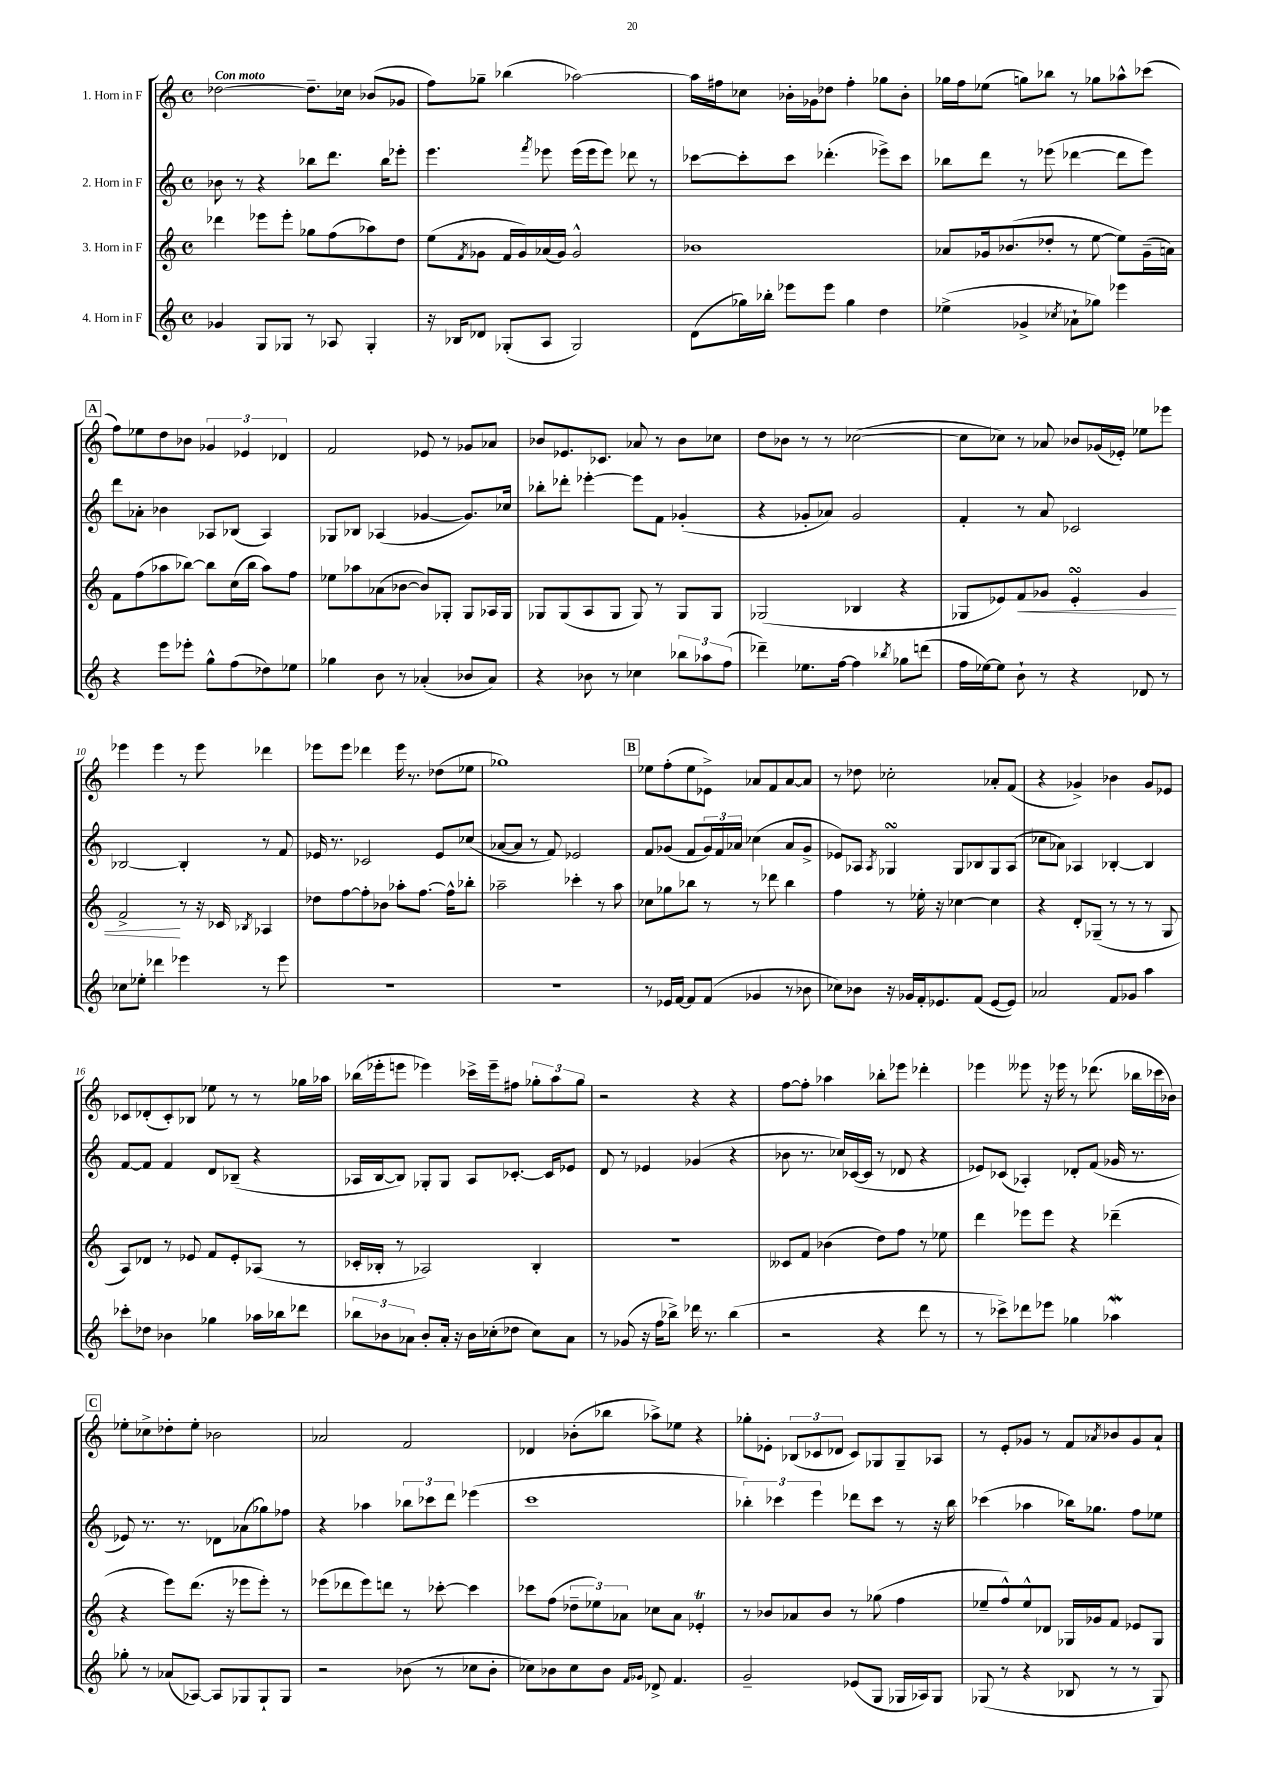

**kern	**kern	**kern	**kern
*staff4	*staff3	*staff2	*staff1
*clefG2	*clefG2	*clefG2	*clefG2
*k[]	*k[]	*k[]	*k[]
*M4/4	*M4/4	*M4/4	*M4/4
*met(c)	*met(c)	*met(c)	*met(c)
4g-	4ddd-	8b-	[2dd-
.	.	8r	.
8G	8eee-	4r	.
8G-	8eee-'	.	.
8r	8gg-	8bb-	8.dd-~]
8A-	(8ff	8.ddd	.
.	.	.	16cc-
4G-'	8aa-)	.	(8b-
.	.	16bb-	.
.	8dd	8eee-'	8g-
=	=	=	=
16r	(8ee	4.eee	8ff)
16B-	.	.	.
.	8qf	.	.
8d-	8g-	.	8gg-~
(8G-'	16f	.	(4bb-
.	16g-)	.	.
.	.	8qfff	.
8A	(16a-	8eee-	.
.	16g-)	.	.
2G-)	2g-^^	(16eee-	[2aa-)
.	.	16eee-	.
.	.	8eee-)	.
.	.	8ddd-	.
.	.	8r	.
=	=	=	=
(8d	1b-	[8ccc-	16aa-]
.	.	.	16ff#
16gg-)	.	8ccc-']	8cc-
16bb-'	.	.	.
8eee-	.	8ccc-	16b-'
.	.	.	16g-
8eee-	.	(4.ddd-'	8dd-
4gg-	.	.	4ff#'
4dd	.	8eee-^)	8gg-
.	.	8ccc-	8b-'
=	=	=	=
(4ee-^	8a-	8bb-	16gg-
.	.	.	16ff
.	16g-	8ddd	(8ee-
.	(8.b-	.	.
4g-^	.	8r	8gg)
.	8dd-'	(8eee-	8bb-
8qcc-	.	.	.
8a-`	8r	[4ddd-	8r
8gg-)	[8ee	.	8gg-
4eee-	8ee])	8ddd-]	8aa-^^
.	(16g-~	8eee-)	(8ccc-
.	16a)	.	.
=	=	=	=
4r	8f	8ddd	8ff)
.	(8ff	8a-'	8ee-
8eee	8aa-	4b-	8dd
8eee-'	[8bb-)	.	8b-
8gg^^	8bb-]	8A-	6g-
(8ff	(16cc	(8B-	.
.	.	.	6e-
.	16bb-	.	.
8dd-)	8aa-)	4A-)	.
.	.	.	6d-
8ee-	8ff	.	.
=	=	=	=
4gg-	8ee-	8G-	2f
.	8aa-	8B-	.
8b	(8a-	(4A-	.
8r	[8b-	.	.
(4a-'	8b-])	[4g-	8e-
.	8G-'	.	8r
8b-	8G-	8.g-])	8g-
8a-)	16A-	.	8a-
.	16G-	16cc-	.
=	=	=	=
4r	8G-	8bb-'	8b-
.	(8G-	8ddd-'	8.e-
8b-	8A	[4eee-'	.
.	.	.	8.c-
8r	8G-	.	.
4cc-	8G-)	8eee-]	8a-
.	8r	8f	8r
12bb-	8G-	(4g-'	8b-
12aa-	.	.	.
.	8G-	.	8cc-
(12ff	.	.	.
=	=	=	=
4ddd-~)	(2G-	4r	8dd
.	.	.	8b-
8.ee-	.	8g-'	8r
.	.	8a-)	8r
[16ff	.	.	.
4ff]	4B-	2g-	([2cc-
8qbb-	.	.	.
8gg-	4r	.	.
(8ddd	.	.	.
=	=	=	=
16ff	8G-	4f'	8cc-]
[16ee-)	.	.	.
8ee-]	8e-)	.	8cc-)
8b`	8f	8r	8r
8r	8g-	8a	8a-
4r	4e-'	2c-	8b-
.	.	.	(16g-
.	.	.	16e-')
8d-	4g-	.	8ee-
8r	.	.	8eee-
=	=	=	=
8cc-	2f^	[2B-	4eee-
8ee-'	.	.	.
4ddd-	.	.	4eee-
4eee-	8r	4B-']	8r
.	16r	.	8eee-
.	16c-	.	.
.	8qB-	.	.
8r	4A-	8r	4ddd-
8eee-	.	8f	.
=	=	=	=
1r	8dd-	16e-	8eee-
.	.	8.r	.
.	[8ff	.	8eee-
.	8ff']	2c-	4ddd-
.	8b-	.	.
.	8aa-'	.	16eee-
.	.	.	8.r
.	[8.ff	.	.
.	.	8e-	(8dd-
.	16ff^^]	.	.
.	8bb-'	(8cc-	8ee-
=	=	=	=
1r	2aa-~	[8a-	1gg-)
.	.	8a-]	.
.	.	8r	.
.	.	8f)	.
.	4ccc-'	2e-	.
.	8r	.	.
.	8aa-	.	.
=	=	=	=
8r	8cc-	8f	8ee-
16e-	8gg-	(8g-	(8ff'
[16f	.	.	.
8f]	8bb-	8f	8ee-
(8f	8r	24g-)	8e-^)
.	.	24f	.
.	.	24a-	.
4g-	8r	(4cc-	8a-
.	8ddd-	.	8f
8r	4bb-	8a-	[8a-
8b-	.	8g-^	8a-]
=	=	=	=
8cc-)	4ff	8e-)	8r
8b-	.	8A-	8dd-
.	.	8qA-	.
16r	8r	4G-	2cc-'
16g-	.	.	.
16f'	16ee-'	.	.
8.e-	16r	.	.
.	[4cc-	8G-	.
(8f	.	8B-	.
[8e-	4cc-]	8G-	8a-'
8e-])	.	(8A-	(8f
=	=	=	=
2a-	4r	8cc-	4r
.	.	8a-)	.
.	8d'	4A-	4g-^)
.	(8G-~	.	.
8f	8r	[4B-'	4b-
8g-	8r	.	.
4aa	8r	4B-]	8g-
.	8G-	.	8e-
=	=	=	=
8ccc-'	8A)	[8f	8c-
8dd-	8d-	8f]	(8d-'
4b-	8r	4f	8c-')
.	8e-	.	8B-
4gg-	8f	8d	8ee-
.	8e-'	(8B-~	8r
16aa-	(8A-	4r	8r
16bb-	.	.	.
8ddd-	8r	.	16gg-
.	.	.	16aa-
=	=	=	=
12bb-	16c-'	16A-	(16bb-
.	16B-'	[16B	16eee-'
12b-	.	.	.
.	8r	8B])	8eee
12a-	.	.	.
8b-'	2A-)	8G-'	4eee-)
16a-'	.	8G-	.
16r	.	.	.
16b-	.	8A-	16ccc-^
(16cc-'	.	.	16eee-~
8dd-	.	[8.c-'	8ff#
8cc-)	4B-'	.	12gg-'
.	.	16c-]	.
.	.	.	12aa
8a-	.	8e-	.
.	.	.	12gg-
=	=	=	=
8r	1r	8d	2r
(8g-	.	8r	.
16r	.	4e-	.
16ff	.	.	.
8bb-^)	.	.	.
16ddd-	.	(4g-	4r
8.r	.	.	.
(4bb-	.	4r	4r
=	=	=	=
2r	8c--	8b-	[8ff
.	8f	8.r	8ff']
.	(4b-	.	4aa-
.	.	16cc-)	.
.	.	([16c-	.
.	.	16c-]	.
4r	8dd)	8r	8bb-'
.	8ff	8d-	8eee-
8ddd	8r	4r	4ddd-'
8r	8ee-	.	.
=	=	=	=
8r	4ddd	8e-)	4eee-
8ccc-^)	.	(8c-	.
8ddd-	8eee-	4A-')	8eee--
8eee-	8eee-	.	16r
.	.	.	16eee-
4gg-	4r	8d-'	8r
.	.	(8f	(8.ddd-
4aa-	(4ddd-~	16g-	.
.	.	8.r	16bb-
.	.	.	16ccc-
.	.	.	16b-)
=	=	=	=
8gg-'	4r	8e-)	8ee-'
8r	.	8.r	8cc-^
(8a-	8eee)	.	8dd-'
.	.	8.r	.
[8A-)	(8.ddd	.	8ee-'
8A-]	.	8d-	2b-
.	16r	.	.
8G-	8eee-	(8a-	.
8G-`	8eee-')	8gg-)	.
8G-	8r	8ff-	.
=	=	=	=
2r	(8eee-	4r	2a-
.	8ddd-	.	.
.	8eee-)	4aa-	.
.	8ddd	.	.
(8b-	8r	12bb-	2f
.	.	12ccc-	.
8r	[8ccc-'	.	.
.	.	12ddd	.
8cc-	4ccc-]	(4eee-	.
8b-'	.	.	.
=	=	=	=
8cc-)	8ccc-	1ccc	4d-
8b-	(8ff	.	.
8cc-	12dd-~	.	(8b-'
.	12ee-)	.	.
8b-	.	.	8bb-
.	12a-	.	.
16qqf	.	.	.
16qqg-	.	.	.
8d-^	8cc-	.	8aa-^)
4.f	8a-	.	8ee-
.	4e-'	.	4r
=	=	=	=
2g~	8r	6bb-')	8gg-'
.	8b-	.	8e-'
.	.	6ccc-	.
.	8a-	.	(12B-
.	.	6eee	12c-
.	8b-	.	.
.	.	.	12d-
(8e-	8r	8ddd-	8c-)
8G	(8gg-	8ccc-	8G-
16G-	4ff	8r	8G-~
16A-)	.	.	.
8G-	.	16r	8A-
.	.	16bb-	.
=	=	=	=
(8G-	8ee-~	(4ccc-	8r
8r	8ff^^)	.	8e'
4r	8ee-^^	4aa-	8g-
.	8d-	.	8r
8B-	16G-	16bb-)	8f
.	16g-	8.gg-	.
.	.	.	8qa-
8r	8f	.	8b-
8r	8e-	8ff	8g-
8G-)	8G-	8ee-	8a-`
==	==	==	==
*-	*-	*-	*-
